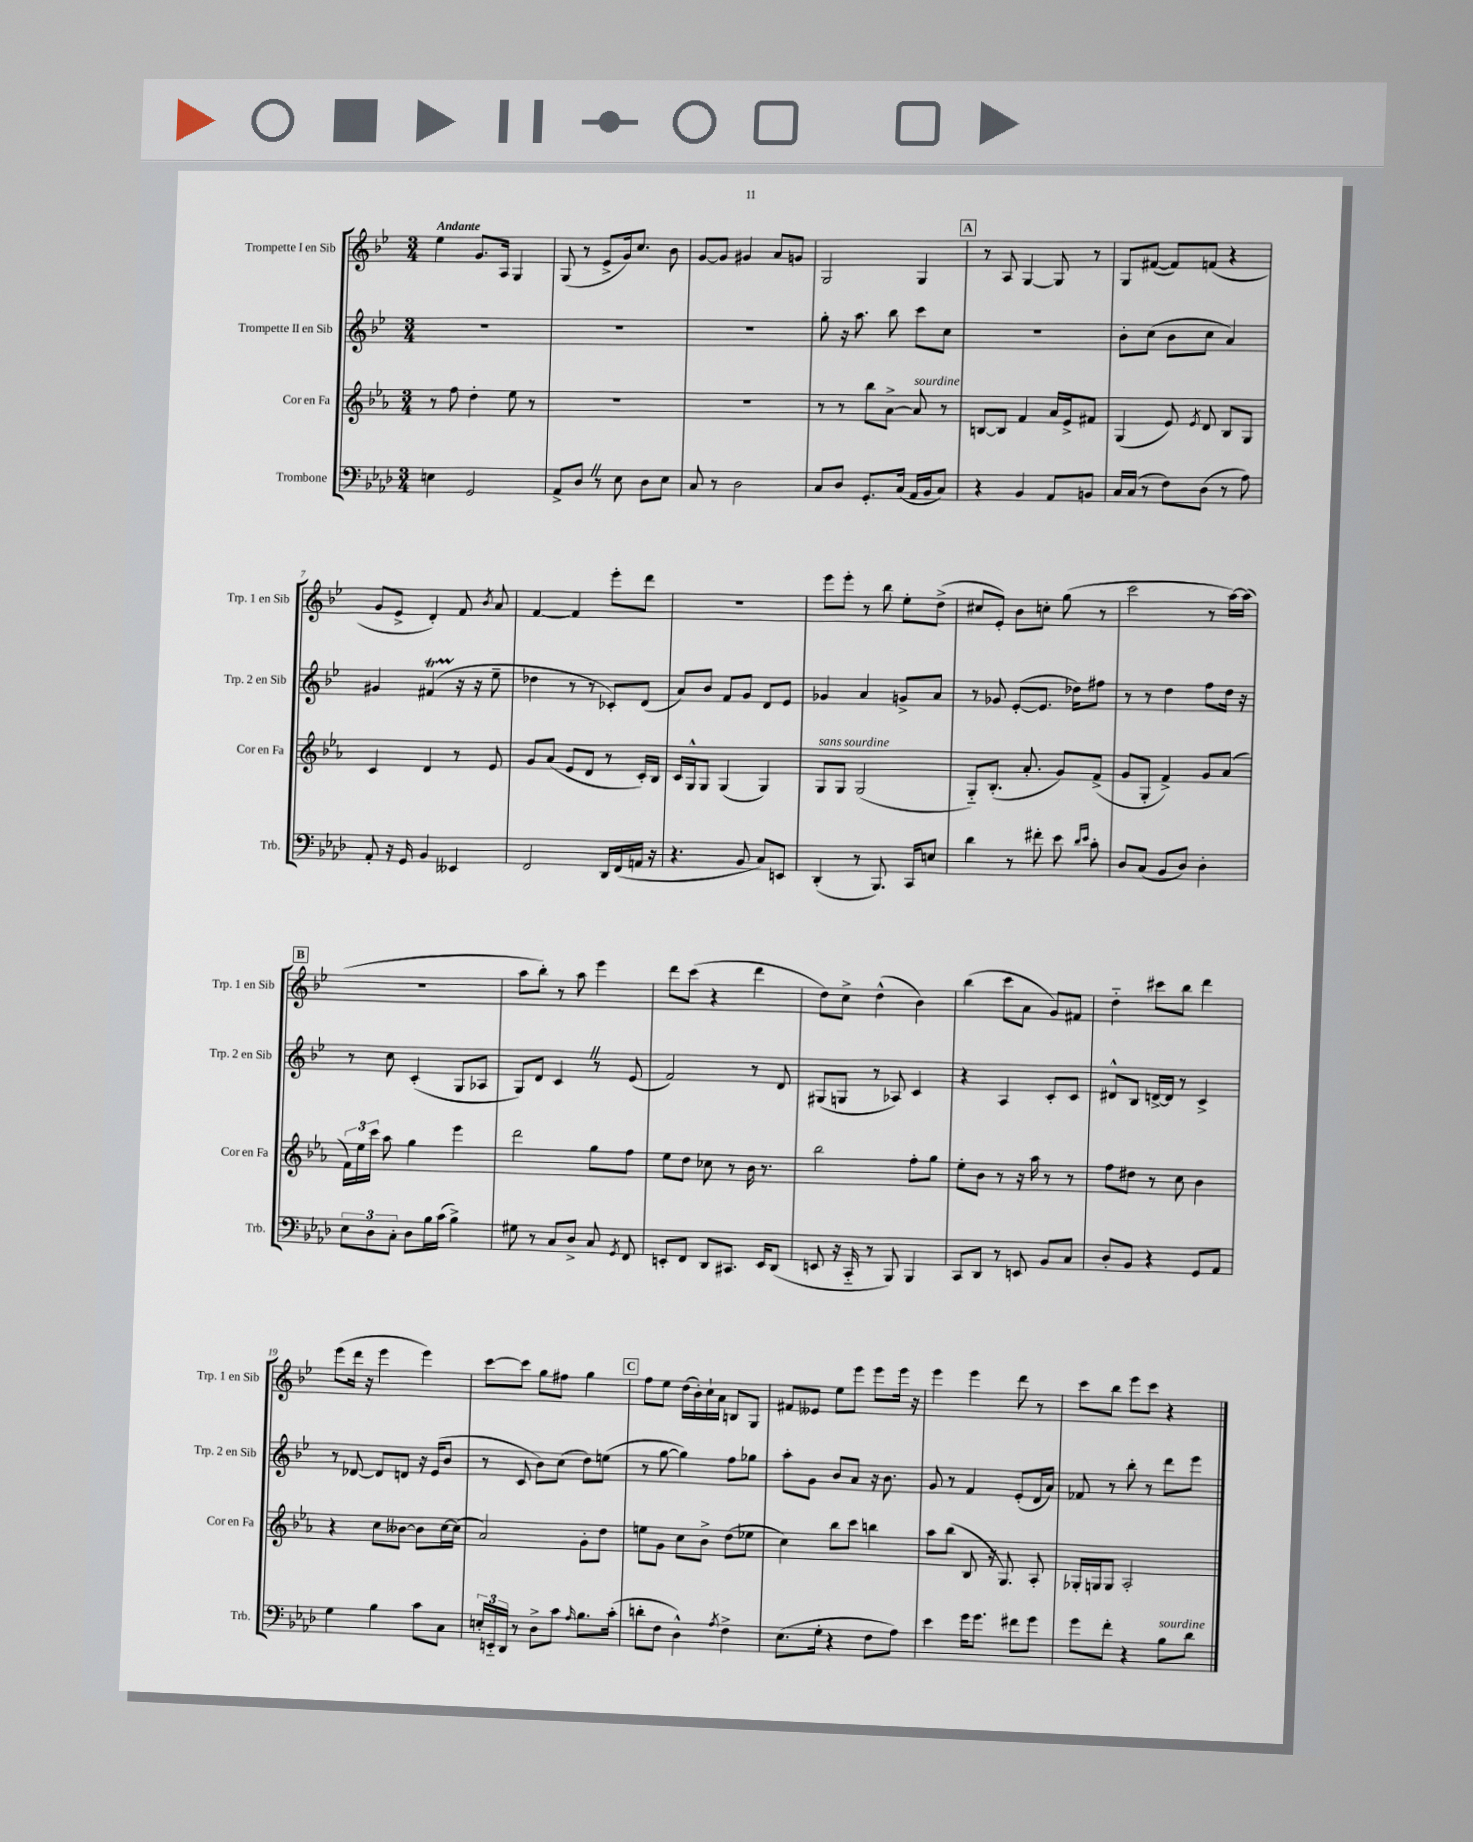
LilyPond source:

<<
\new StaffGroup <<
\new Staff = "s0" \with { instrumentName = "Trompette I en Sib" shortInstrumentName = "Trp. 1 en Sib" } {
    \clef treble \key bes \major \numericTimeSignature \time 3/4 \tempo "Andante"
    \autoBeamOff ees''4 g'8.[ a16] g4 |
    g8( r8 ees'8[-> g'16) c''8.] bes'8 |
    g'8[~ g'8] gis'4 a'8[ g'8] |
    g2 g4 |
    \mark \markup { \box "A" } r8 a8 g4~ g8 r8 |
    g8[ fis'8]~( fis'8[) f'8]( r4 |
    g'8[ ees'8]-> d'4-.) f'8 \acciaccatura { bes'8 } a'8 |
    f'4~ f'4 ees'''8[-. d'''8] |
    R2. |
    ees'''8[ ees'''8]-. r8 bes''8 ees''8[-. d''8]->( |
    cis''8[ ees'8]-.) bes'8[ c''8]-. g''8( r8 |
    c'''2 r8 a''16[~) a''16]( |
    \mark \markup { \box "B" } R2. |
    a''8[ bes''8]-.) r8 a''8 ees'''4 |
    d'''8[ c'''8]( r4 d'''4 |
    d''8[) c''8]-> d''4-^( bes'4) |
    bes''4( c'''8[ a'8] g'8[) fis'8] |
    d''4-_ cis'''8[ bes''8] d'''4 |
    ees'''8[( d'''16] r16 ees'''4 ees'''4) |
    c'''8[~ c'''8] g''8[ fis''8] g''4 |
    \mark \markup { \box "C" } f''8[ ees''8] d''16[( bes'16-.) c''16-! a'16] b8[ g8] |
    fis'8[ eeses'8] ees''8[ ees'''8] ees'''8[ ees'''16] r16 |
    ees'''4 ees'''4 d'''8 r8 |
    c'''8[ bes''8] ees'''8[ c'''8] r4 \bar "|." |
}
\new Staff = "s1" \with { instrumentName = "Trompette II en Sib" shortInstrumentName = "Trp. 2 en Sib" } {
    \clef treble \key bes \major \numericTimeSignature \time 3/4
    \autoBeamOff R2. |
    R2. |
    R2. |
    g''8-. r16 a''8. bes''8 c'''8[ c''8] |
    \mark \markup { \box "A" } R2. |
    bes'8[-. c''8]( bes'8[ c''8] a'4) |
    gis'4 fis'4\startTrillSpan( r16\stopTrillSpan r16 ees''8-- |
    des''4 r8 r8 ces'8[-.) d'8]( |
    a'8[) bes'8] f'8[ g'8] d'8[ ees'8] |
    ges'4 a'4 g'8[-> a'8] |
    r8 ges'8 ees'8[~-.( ees'8.] des''16[) fis''8] |
    r8 r8 d''4 f''8[ d''16] r16 |
    \mark \markup { \box "B" } r8 c''8 c'4-.( g8[ aes8] |
    g8[) d'8] c'4 \once \override BreathingSign.text = \markup { \musicglyph "scripts.caesura.straight" } \breathe r8 ees'8( |
    f'2) r8 d'8 |
    gis8[( g8] r8 aes8) c'4 |
    r4 a4 c'8[-. c'8] |
    dis'8[-^ bes8] d'16[~-> d'16] r8 c'4-> |
    r8 des'8~ des'8[ d'8] r16 ees'16[( bes'8] |
    r8 c'8 bes'8[) c''8]( d''8[) e''8]( |
    \mark \markup { \box "C" } r8 g''8~ g''4) f''8[ ges''8] |
    a''8[-. g'8] bes'8[ a'8] r16 bes'8. |
    g'8 r8 f'4 ees'8[-.( d'16 a'16]) |
    fes'8 r8 bes''8-. r8 d'''8[ ees'''8] \bar "|." |
}
\new Staff = "s2" \with { instrumentName = "Cor en Fa" shortInstrumentName = "Cor en Fa" } {
    \clef treble \key ees \major \numericTimeSignature \time 3/4
    \autoBeamOff r8 f''8 d''4-. ees''8 r8 |
    R2. |
    R2. |
    r8 r8 bes''8[ aes'8]~-> aes'8^\markup { \italic "sourdine" } r8 |
    \mark \markup { \box "A" } b8[~ b8] f'4 aes'16[ ees'16-> fis'8] |
    g4( ees'8) \acciaccatura { ees'8 } d'8 bes8[ g8] |
    c'4 d'4 r8 ees'8 |
    g'8[ aes'8]( ees'8[ d'8] r8 c'16[-.) bes16] |
    c'16[ g16-^ g8] g4( g4) |
    g8[^\markup { \italic "sans sourdine" } g8] g2( |
    g8[-_) bes8.]-.( aes'8.-. g'8[) f'8]->( |
    g'8[ g8]-. f'4->) g'8[ aes'8]( |
    \mark \markup { \box "B" } \tuplet 3/2 { f'16[) ees''16 c'''16] } aes''8 g''4 ees'''4 |
    d'''2 g''8[ f''8] |
    ees''8[ d''8] ces''8 r8 bes'16 r8. |
    bes''2 f''8[-. g''8] |
    ees''8[-. bes'8] r8 r16 aes''16 r8 r8 |
    f''8[ dis''8] r8 c''8 bes'4 |
    r4 c''8[ beses'8]~ beses'8[ c''16~ c''16]( |
    aes'2) g'8[-. d''8] |
    \mark \markup { \box "C" } e''8[ g'8] c''8[ bes'8]-> d''8[( ees''8] |
    c''4) bes''8[ c'''8] b''4 |
    aes''8[ bes''8]( bes8 r16 g8.) aes8-. |
    ges16[-. g16 g8] aes2-. \bar "|." |
}
\new Staff = "s3" \with { instrumentName = "Trombone" shortInstrumentName = "Trb." } {
    \clef bass \key aes \major \numericTimeSignature \time 3/4
    \autoBeamOff e4 g,2 |
    aes,8[-> des8] \once \override BreathingSign.text = \markup { \musicglyph "scripts.caesura.straight" } \breathe r8 ees8 des8[ ees8] |
    c8 r8 des2 |
    c8[ des8] g,8.[-. c16]( aes,16[ bes,16 c8]) |
    \mark \markup { \box "A" } r4 bes,4 aes,8[ b,8] |
    c16[ c16]( r8 f8[) des8]( r8 aes8) |
    aes,8-. r16 g,16 bes,4 eeses,4 |
    f,2 des,16[ f,16( a,16] r16 |
    r4. bes,8 c8[) e,8] |
    des,4-.( r8 bes,,8.) c,16[ e8] |
    des'4 r8 fis'8-. ees'8 \grace { des'16[ ees'16] } c'8-. |
    des8[ c8]( bes,8[ des8]) des4-. |
    \mark \markup { \box "B" } \tuplet 3/2 { ees8[ des8 c8]-. } des8[ bes16 c'16]( bes4->) |
    gis8 r8 c8[ des8]-> c8 \acciaccatura { g,8 } f,8 |
    e,8[-. f,8] des,8[ cis,8.] e,16[ des,8]( |
    e,8 r16 c,16-_ r8 bes,,8) bes,,4 |
    c,8[ des,8] r8 e,8 bes,8[ c8] |
    des8[-. bes,8] r4 g,8[ aes,8] |
    g4 bes4 c'8[ c8] |
    \tuplet 3/2 { e16[-. e,16-_ des,16] } r8 des8[-> c'8] \grace { aes16 } bes8.[ c'16]-.( |
    \mark \markup { \box "C" } d'8[-. f8] des4-^) \acciaccatura { aes8 } f4-> |
    ees8.[( g16]-. r4 f8[ aes8]) |
    ees'4 g'16[ g'8.] fis'8[ g'8] |
    g'8[ f'8]-. r4 bes8[^\markup { \italic "sourdine" } des'8] \bar "|." |
}
>>
>>
